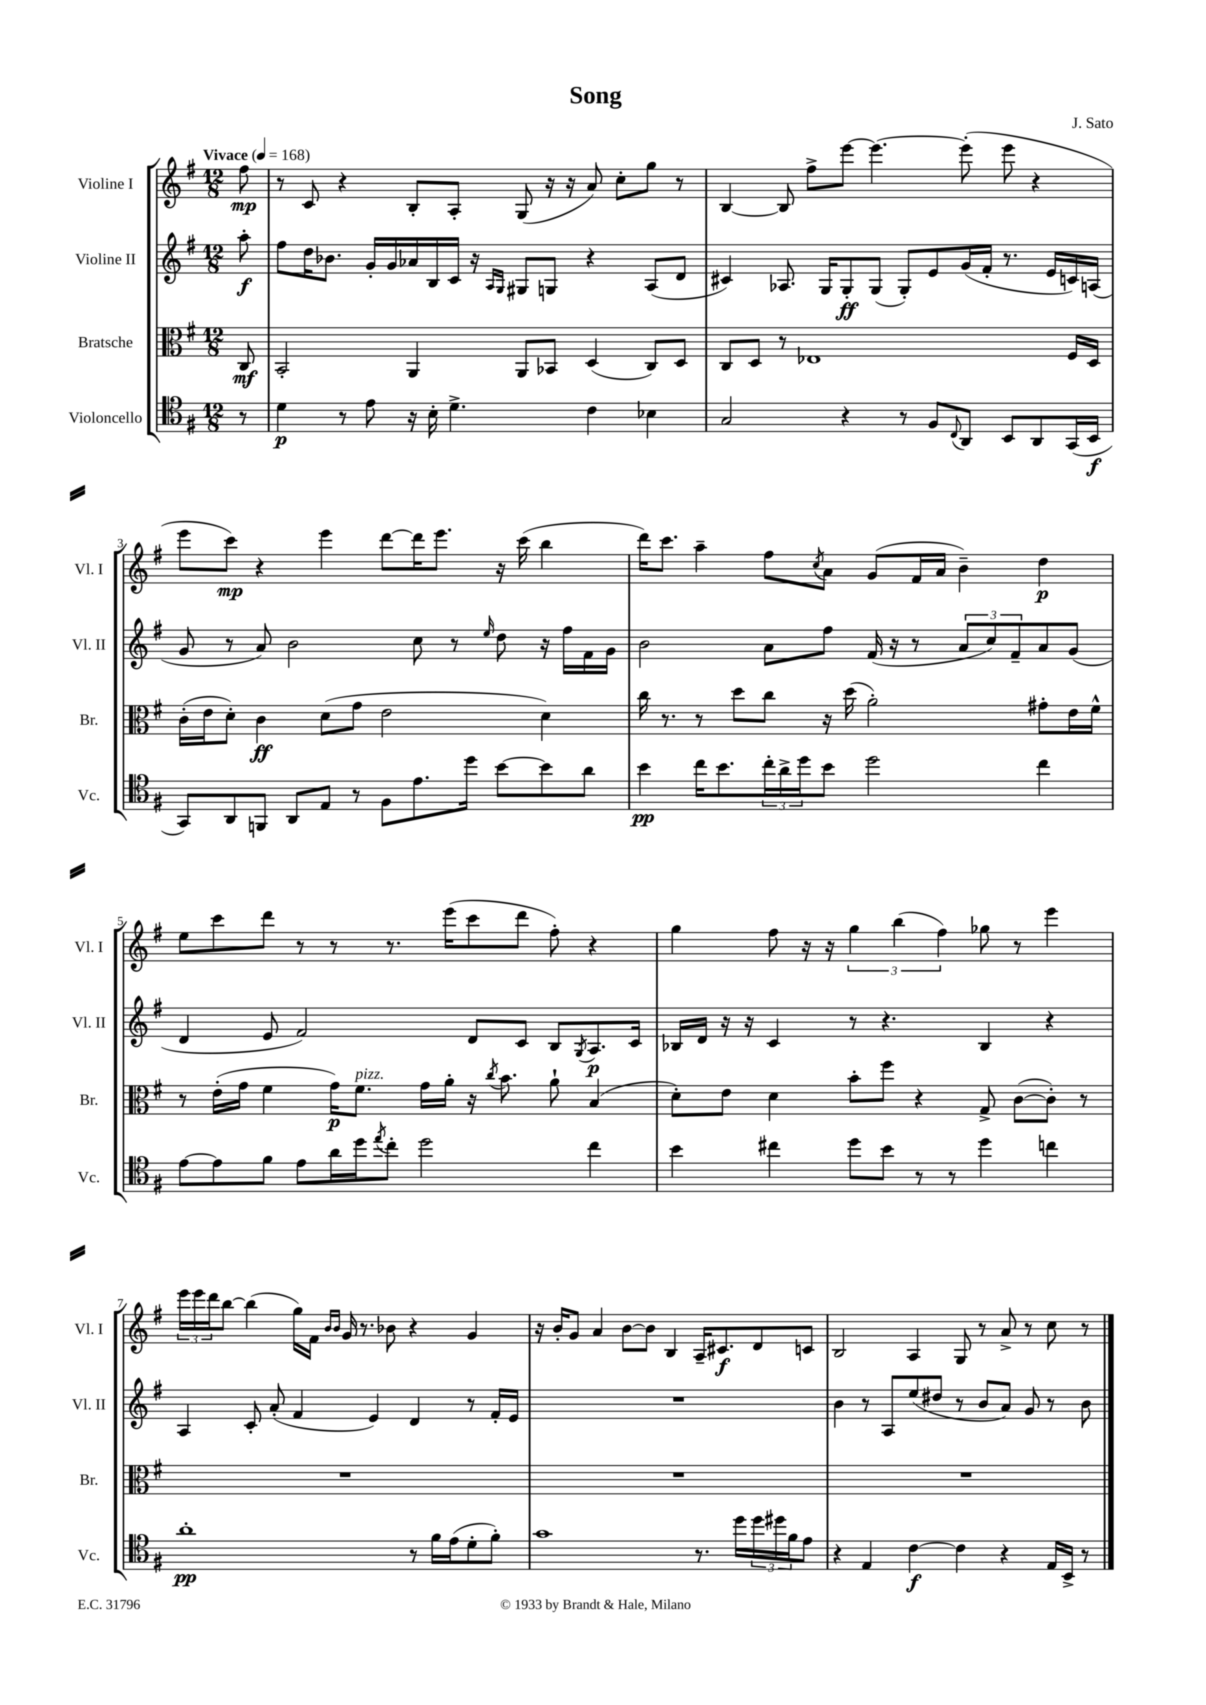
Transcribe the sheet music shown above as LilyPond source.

\header { title = "Song" composer = "J. Sato" }
<<
\new StaffGroup <<
\new Staff = "s0" \with { instrumentName = "Violine I" shortInstrumentName = "Vl. I" } {
    \clef treble \key g \major \numericTimeSignature \time 12/8 \partial 8 \tempo "Vivace" 4 = 168
    fis''8\mp |
    r8 c'8 r4 b8-. a8-. g8( r16 r16 a'8) c''8-. g''8 r8 |
    b4~ b8 fis''8-> e'''8~ e'''4.~ e'''8-.( e'''8 r4 |
    e'''8 c'''8\mp) r4 e'''4 d'''8~ d'''16 e'''8. r16 c'''16( b''4 |
    d'''16) c'''8. a''4-- fis''8 \acciaccatura { c''8 } a'8 g'8( fis'16 a'16 b'4--) d''4\p |
    e''8 c'''8 d'''8 r8 r8 r8. e'''16( c'''8 d'''8 fis''8-.) r4 |
    g''4 fis''8 r16 r16 \tuplet 3/2 { g''4 b''4( fis''4) } ges''8 r8 e'''4 |
    \tuplet 3/2 { e'''16 e'''16 d'''16 } b''8~ b''4( g''16) fis'16 \grace { b'16 b'16 } g'16 r8. bes'8 r4 g'4 |
    r16 b'16-. g'8 a'4 b'8~ b'8 b4 a16-- cis'8.\f d'8 c'8 |
    b2 a4 g8 r8 a'8-> r8 c''8 r8 \bar "|." |
}
\new Staff = "s1" \with { instrumentName = "Violine II" shortInstrumentName = "Vl. II" } {
    \clef treble \key g \major \numericTimeSignature \time 12/8 \partial 8
    a''8-.\f |
    fis''8 d''16 bes'8. g'16-. g'16 aes'16 b16 c'16 r16 \grace { a16 g16 } gis8 g8 r4 a8( d'8 |
    cis'4) aes8. g16 g8-.\ff g8( g8-.) e'8 g'16( fis'16-. r8. e'16 c'16) a16( |
    g'8 r8 a'8) b'2 c''8 r8 \grace { e''16 } d''8 r16 fis''16 fis'16 g'16 |
    b'2 a'8 fis''8 fis'16( r16 r8 \tuplet 3/2 { a'8 c''8) fis'8-- } a'8 g'8( |
    d'4 e'8 fis'2) d'8 c'8 b8 \acciaccatura { g8 } a8.\p c'16 |
    bes16 d'16 r16 r16 c'4 r8 r4. bes4 r4 |
    a4 c'8-. a'8-.( fis'4 e'4) d'4 r8 fis'16-. e'16 |
    R1. |
    b'4 r8 a8 e''8( dis''8 r8 b'8 a'8) g'8 r8 b'8 \bar "|." |
}
\new Staff = "s2" \with { instrumentName = "Bratsche" shortInstrumentName = "Br." } {
    \clef alto \key g \major \numericTimeSignature \time 12/8 \partial 8
    c8\mf |
    b,2-. a,4 a,8 bes,8 d4( c8) d8 |
    c8 d8 r8 ees1 fis16 d16 |
    c'16-.( e'16 d'8-.) c'4\ff d'8( g'8 e'2 d'4) |
    c''16 r8. r8 d''8 c''8 r16 d''16( a'2-.) gis'8-. e'16 fis'16-^ |
    r8 e'16-.( g'16 fis'4 g'16\p) fis'8.^\markup { \italic "pizz." } g'16 a'16-. r16 \acciaccatura { c''8 } b'8. a'8-! b4( |
    d'8-.) e'8 d'4 b'8-. fis''8 r4 g8-> c'8~( c'8-.) r8 |
    R1. |
    R1. |
    R1. \bar "|." |
}
\new Staff = "s3" \with { instrumentName = "Violoncello" shortInstrumentName = "Vc." } {
    \clef tenor \key g \major \numericTimeSignature \time 12/8 \partial 8
    r8 |
    d'4\p r8 e'8 r16 b16-. d'4.-> c'4 bes4 |
    g2 r4 r8 fis8 \appoggiatura { c8 } a,8 b,8 a,8 g,16( b,16\f |
    g,8) a,8 f,8 a,8 e8 r8 fis8 e'8. d''16 b'8~ b'8 a'8 |
    b'4\pp c''16 b'8. \tuplet 3/2 { c''16-. a'16-> d''16 } b'8 d''2 c''4 |
    e'8~ e'8 fis'8 e'8 a'16 d''16 \acciaccatura { e''8 } c''8-. d''2 c''4 |
    b'4 cis''4 d''8 b'8 r8 r8 d''4 c''4 |
    a'1-.\pp r8 fis'16 e'16( d'8-. fis'8-.) |
    g'1 r8. d''16 \tuplet 3/2 { d''16 dis''16 fis'16 } e'8 |
    r4 e4 c'4~\f c'4 r4 e16 b,16-> r8 \bar "|." |
}
>>
>>
